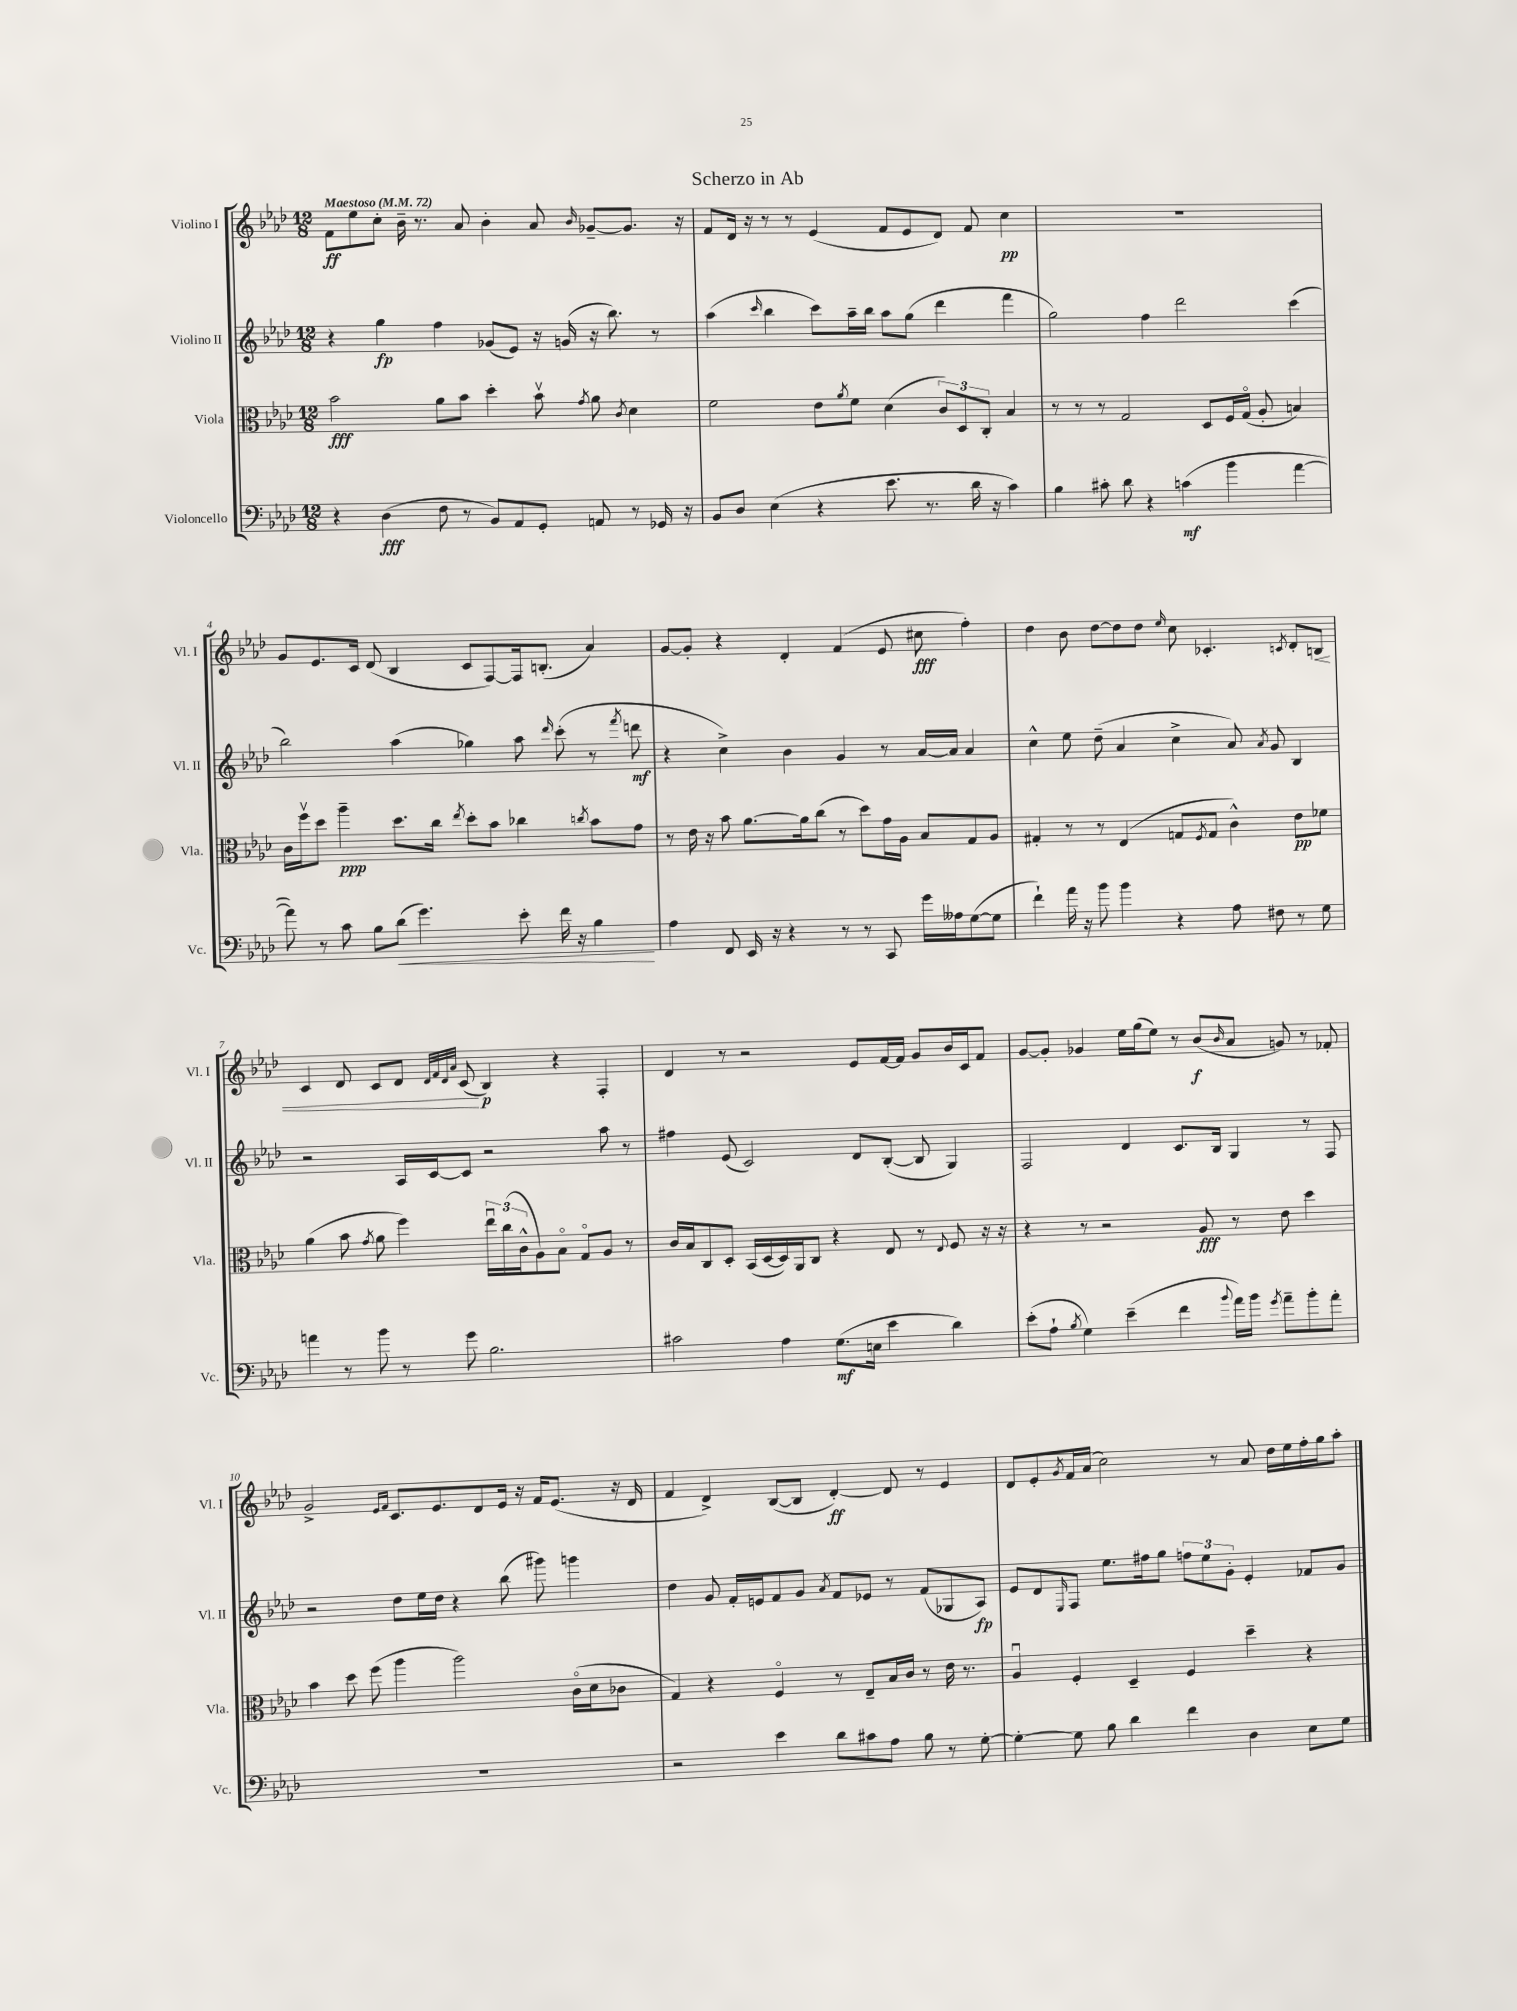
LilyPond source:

\header { title = "Scherzo in Ab" }
<<
\new StaffGroup <<
\new Staff = "s0" \with { instrumentName = "Violino I" shortInstrumentName = "Vl. I" } {
    \clef treble \key aes \major \numericTimeSignature \time 12/8 \tempo "Maestoso" 4 = 72
    f'8\ff ees''8 c''8-. bes'16-- r8. aes'8 bes'4-. aes'8 \grace { bes'16 } ges'8~-- ges'8. r16 |
    f'8 des'16 r16 r8 r8 ees'4( f'8 ees'8 des'8) f'8 c''4\pp |
    R1. |
    g'8 ees'8. c'16 des'8( bes4 c'8 f8~) f16 b8.-.( aes'4) |
    g'8~ g'8-. r4 des'4-. f'4( ees'8 cis''8\fff f''4-.) |
    des''4 bes'8 des''8~ des''8 des''8 \grace { ees''16 } c''8 ces'4.-. \acciaccatura { c'8 } des'8-. b8\< |
    c'4 des'8 c'8 des'8 \grace { des'32 f'32 des'32 aes'32 } c'8\!( bes4\p) r4 f4-. |
    des'4 r8 r2 ees'8 f'16~ f'16 g'8 bes'16 c'16 f'8 |
    g'8~ g'8-. ges'4 ees''16 g''16( ees''8) r8 bes'8\f( \grace { bes'16 } aes'8 g'8) r8 fes'8-. |
    g'2-> \grace { ees'16 f'16 } c'8. ees'8. des'8 ees'16 r16 f'16 ees'8.( r16 des'16 |
    f'4 des'4->) bes8~( bes8 des'4~-.\ff) des'8 r8 ees'4 |
    des'8 ees'8-. \acciaccatura { g'8 } f'16 aes'16( c''2) r8 aes'8 des''16 ees''16 f''16-. g''16 aes''8-. \bar "|." |
}
\new Staff = "s1" \with { instrumentName = "Violino II" shortInstrumentName = "Vl. II" } {
    \clef treble \key aes \major \numericTimeSignature \time 12/8
    r4 g''4\fp f''4 ges'8( ees'8) r16 g'16( r16 bes''8.) r8 |
    aes''4( \grace { c'''16 } bes''4 c'''8) aes''16-- bes''16 aes''8 g''8( des'''4 f'''4 |
    g''2) f''4 des'''2 c'''4( |
    bes''2) aes''4( ges''4) aes''8 \grace { des'''16 } c'''8-.( r8 \acciaccatura { f'''8 } d'''8\mf |
    r4 c''4->) bes'4 g'4 r8 aes'16~ aes'16 aes'4 |
    c''4-^ ees''8 des''8--( aes'4 c''4-> aes'8) \acciaccatura { aes'8 } g'8 bes4 |
    r2 aes16 c'16~ c'8 r2 aes''8 r8 |
    fis''4 ees'8( c'2) des'8 bes8~-.( bes8 g4) |
    f2 des'4 c'8. bes16 g4 r8 f8 |
    r2 des''8 ees''16 des''16 r4 bes''8( gis'''8) g'''4 |
    des''4 g'8 f'16-. e'16 f'8 g'8 \acciaccatura { aes'8 } f'8 ees'8 r8 f'8( ges8 aes8\fp) |
    ees'8 des'8 \grace { ees16 } f8 ees''8. fis''16 g''8 \tuplet 3/2 { f''8 ees''8 g'8-. } ees'4-. fes'8 g'8 \bar "|." |
}
\new Staff = "s2" \with { instrumentName = "Viola" shortInstrumentName = "Vla." } {
    \clef alto \key aes \major \numericTimeSignature \time 12/8
    bes'2\fff aes'8 bes'8 des''4-. bes'8\upbow \acciaccatura { g'8 } aes'8 \acciaccatura { c'8 } des'4 |
    f'2 ees'8 \acciaccatura { aes'8 } f'8 des'4( \tuplet 3/2 { c'8) des8 c8-. } bes4 |
    r8 r8 r8 g2 des8 f16 g16\flageolet( aes8-. b4) |
    c'16 f''16\upbow des''8 aes''4--\ppp des''8. c''16 \acciaccatura { ees''8 } des''8-. bes'8 ces''4 \acciaccatura { c''8 } bes'8 g'8 |
    r8 ees'16 r16 bes'8 aes'8.~ aes'16 c''8( r8 des''8) g'16 aes16 bes8 g8 aes8 |
    gis4-. r8 r8 ees4( g8 \acciaccatura { f8 } g8 c'4-^) ees'8\pp fes'8 |
    aes'4( bes'8 \acciaccatura { g'8 } aes'8 f''4) \tuplet 3/2 { ees''16\downbow c''16( c'16-^ } aes8) bes8\flageolet g8\flageolet aes8 r8 |
    c'16 bes16 c8 des8-. bes,16( des16~ des16) aes,16 c8 r4 ees8 r8 \appoggiatura { ees8 } f8 r16 r16 |
    r4 r8 r2 aes8\fff r8 ees'8 des''4 |
    bes'4 des''8 f''8( aes''4 aes''2) c'16\flageolet( des'16 ces'8 |
    g4) r4 f4\flageolet r8 ees8-- bes16 c'16 r8 ees'16 r8. |
    aes4\downbow f4-. des4-- f4 des''4-- r4 \bar "|." |
}
\new Staff = "s3" \with { instrumentName = "Violoncello" shortInstrumentName = "Vc." } {
    \clef bass \key aes \major \numericTimeSignature \time 12/8
    r4 des4\fff( f8 r8 bes,8) aes,8 g,8-. a,8 r8 ges,16 r16 |
    bes,8 des8 ees4( r4 ees'8. r8. des'16 r16 c'4) |
    bes4 cis'8-. des'8 r4 c'4\mf( bes'4 aes'4~ |
    aes'8) r8 c'8 bes8 des'8\<( g'4.) ees'8-. f'16 r16 bes4\! |
    aes4 f,8 ees,16 r16 r4 r8 r8 c,8 g'16 aeses16 g8~( g8 |
    f'4-!) aes'16 r16 bes'8 bes'4 r4 aes8 fis8 r8 g8 |
    a'4 r8 bes'8 r8 g'8 bes2. |
    cis'2 aes4 g8.\mf( e16 ees'4 des'4) |
    ees'8-.( aes8-! \acciaccatura { bes8 } g4) ees'4--( f'4 \appoggiatura { bes'8 } aes'16) bes'16 \acciaccatura { g'8 } aes'8-- bes'8-. aes'8-. |
    R1. |
    r2 ees'4 des'8 cis'8 aes8 bes8 r8 g8~-. |
    g4~-. g8 bes8 des'4 f'4 des4 ees8 g8 \bar "|." |
}
>>
>>
